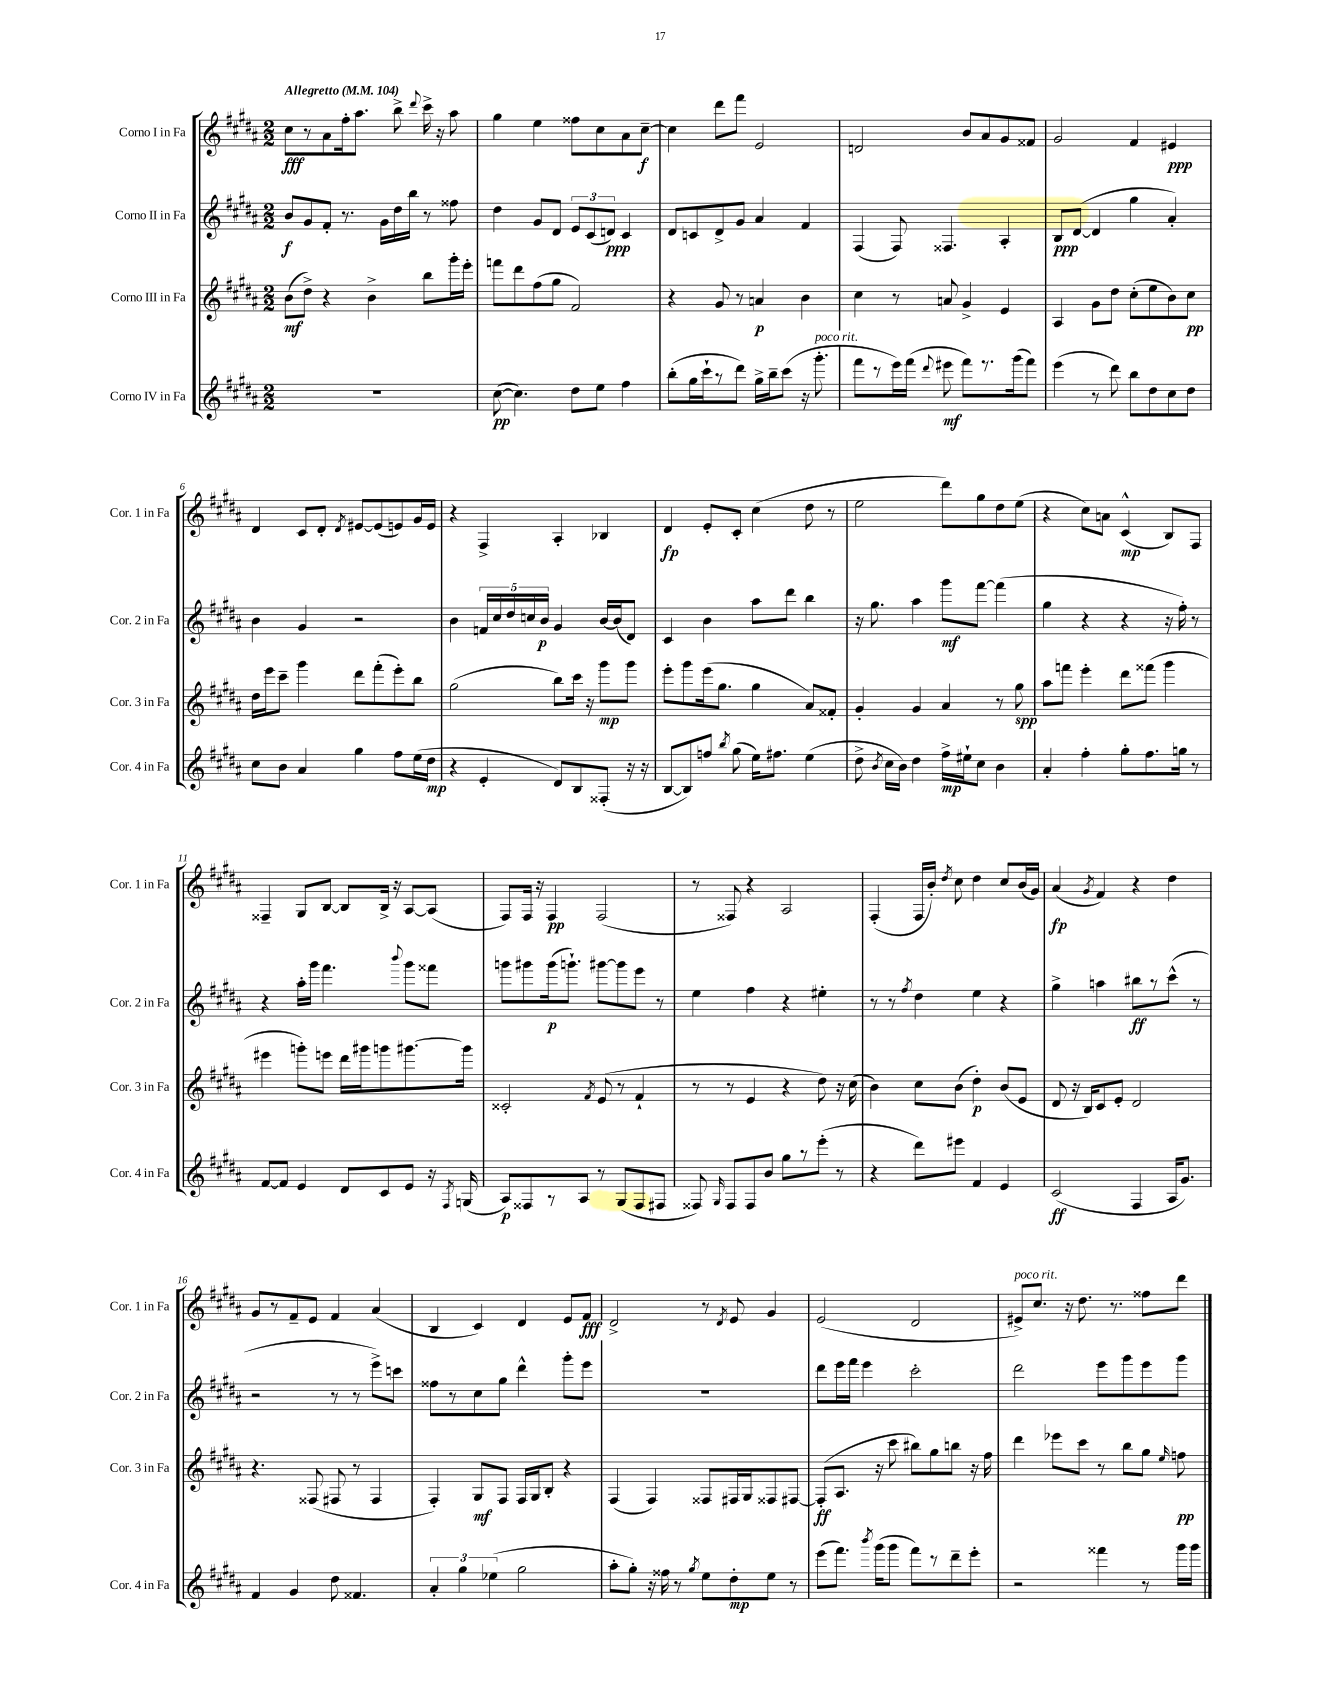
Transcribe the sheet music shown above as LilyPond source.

<<
\new StaffGroup <<
\new Staff = "s0" \with { instrumentName = "Corno I in Fa" shortInstrumentName = "Cor. 1 in Fa" } {
    \clef treble \key b \major \numericTimeSignature \time 2/2 \tempo "Allegretto" 4 = 104
    \autoBeamOff cis''8[\fff r8 ais'8 fis''16-. ais''8.] b''8-> \appoggiatura { dis'''8 } cis'''16-> r16 ais''8 |
    gis''4 e''4 fisis''8[ cis''8 ais'8 cis''8]~--\f |
    cis''4 dis'''8[ fis'''8] e'2 |
    d'2 b'8[ ais'8 gis'8 fisis'8] |
    gis'2 fis'4 eis'4\ppp |
    dis'4 cis'8[ dis'8]-. \acciaccatura { dis'8 } eis'8[~ eis'8( e'8) gis'16 e'16] |
    r4 fis4-> ais4-. bes4 |
    dis'4\fp e'8[-. cis'8]-. cis''4( dis''8 r8 |
    e''2 dis'''8[) gis''8 dis''8 e''8]( |
    r4 cis''8[) a'8] cis'4-^\mp( b8[) fis8] |
    fisis4-- gis8[ b8]~ b8[ b16]-> r16 ais8[~ ais8]( |
    fis8[) fis16] r16 fis4\pp fis2( |
    r8 fisis8) r4 ais2 |
    fis4-.( fis16[ b'16]-.) \acciaccatura { dis''8 } cis''8 dis''4 cis''8[ b'16( gis'16]) |
    ais'4\fp( \acciaccatura { gis'8 } fis'4) r4 dis''4 |
    gis'8[ r8 fis'8-- e'8] fis'4 ais'4( |
    b4 cis'4) dis'4 e'8[ fis'8]\fff |
    dis'2-> r8 \acciaccatura { dis'8 } e'8 gis'4 |
    e'2( dis'2 |
    eis'8[->^\markup { \italic "poco rit." }) cis''8.] r16 dis''8. r8. fisis''8[ dis'''8] \bar "|." |
}
\new Staff = "s1" \with { instrumentName = "Corno II in Fa" shortInstrumentName = "Cor. 2 in Fa" } {
    \clef treble \key b \major \numericTimeSignature \time 2/2
    \autoBeamOff b'8[\f gis'8 fis'8]-. r8. gis'16[ dis''16 b''16] r8 fisis''8 |
    dis''4 gis'8[ dis'8] \tuplet 3/2 { e'8[ cis'8( d'8]\ppp) } cis'4 |
    dis'8[ c'8 dis'8-> gis'8] ais'4 fis'4 |
    fis4( fis8) fisis4. ais4-. |
    b8[\ppp dis'8]~( dis'4 gis''4 ais'4-.) |
    b'4 gis'4 r2 |
    b'4 \tuplet 5/4 { f'16[ cis''16 dis''16 c''16 b'16]\p } gis'4 b'16[~ b'16( dis'8]) |
    cis'4 b'4 ais''8[ dis'''8] b''4 |
    r16 gis''8. ais''4 gis'''8[\mf fis'''8]~ fis'''4( |
    gis''4 r4 r4 r16 fis''16-.) r8 |
    r4 ais''16[-. gis'''16] fis'''4. \appoggiatura { b'''8 } gis'''8[ fisis'''8] |
    g'''8[ gis'''8 gis'''16\p( g'''8.]-!) gis'''8[~ gis'''8 e'''8] r8 |
    e''4 fis''4 r4 eis''4-. |
    r8 r8 \acciaccatura { fis''8 } dis''4 e''4 r4 |
    gis''4-> a''4 bis''8[\ff r8 cis'''8]-^( r8 |
    r2 r8 r8 e'''8[->) c'''8] |
    fisis''8[ r8 cis''8 gis''8] dis'''4-^ gis'''8[-. e'''8] |
    R1 |
    dis'''8[ e'''16 fis'''16] e'''4 cis'''2-. |
    dis'''2 e'''8[ gis'''8 e'''8 gis'''8] \bar "|." |
}
\new Staff = "s2" \with { instrumentName = "Corno III in Fa" shortInstrumentName = "Cor. 3 in Fa" } {
    \clef treble \key b \major \numericTimeSignature \time 2/2
    \autoBeamOff b'8[\mf( dis''8]->) r4 b'4-> b''8[ gis'''16-. e'''16]-. |
    f'''8[ dis'''8 fis''8( gis''8] fis'2) |
    r4 gis'8 r8 a'4\p b'4 |
    cis''4 r8 a'8 gis'4-> e'4 |
    ais4 gis'8[ dis''8] cis''8[-.( e''8 b'8) cis''8]\pp |
    dis''16[ e'''16 cis'''8]-- gis'''4 dis'''8[ fis'''8-.( e'''8-.) b''8] |
    gis''2( b''8[) cis'''16] r16 gis'''8[\mp gis'''8] |
    e'''8[-. gis'''8 e'''16( gis''8.] gis''4 ais'8[) fisis'8]-. |
    gis'4-. gis'4 ais'4 r8 gis''8\spp |
    ais''8[ f'''8] e'''4-. dis'''8[ fisis'''8]( gis'''4 |
    eis'''4 g'''8[-.) e'''8] dis'''16[ gis'''16 g'''8 gis'''8.~ gis'''16] |
    cisis'2-. \acciaccatura { fis'8 } e'8( r8 fis'4-! |
    r8 r8 e'4 r4 dis''8) r16 cis''16( |
    b'4) cis''8[ b'8]( dis''4-.\p) b'8[( e'8] |
    dis'8 r16 b16[) cis'8 e'8]-. dis'2 |
    r4. fisis8( fis8 r8 fis4 |
    fis4-.) gis8[\mf fis8] fis16[ gis16 b8]-. r4 |
    fis4( fis4) fisis8[ fis16 gis16 fisis8 fis8]~ |
    fis8[-.\ff( ais8.] r16 cis'''8 bis''8[) gis''8 b''8] r16 fis''16 |
    dis'''4 ees'''8[ cis'''8] r8 b''8[ gis''8] \grace { e''16 } f''8\pp \bar "|." |
}
\new Staff = "s3" \with { instrumentName = "Corno IV in Fa" shortInstrumentName = "Cor. 4 in Fa" } {
    \clef treble \key b \major \numericTimeSignature \time 2/2
    \autoBeamOff R1 |
    cis''8~\pp( cis''4.) dis''8[ e''8] fis''4 |
    b''8[-.( gis''16 cis'''16-! r8 dis'''8]) gis''16[-> b''16-- cis'''8]( r16 gis'''8.-.^\markup { \italic "poco rit." } |
    fis'''8[ r8 e'''16) fis'''16]( \appoggiatura { dis'''8 } eis'''8\mf fis'''8[) r8. gis'''16( fis'''8]) |
    e'''4( r8 dis'''8) b''8[ dis''8 cis''8 dis''8] |
    cis''8[ b'8] ais'4 gis''4 fis''8[ e''16( dis''16]\mp |
    r4 e'4-. dis'8[) b8 fisis8]-.( r16 r16 |
    b8[~ b8) f''8] \acciaccatura { b''8 } gis''8( e''16[) fis''8.] e''4( |
    dis''8-> \acciaccatura { b'8 } cis''16[ b'16]) dis''4 fis''16[->\mp eis''16-! cis''8] b'4 |
    ais'4-. fis''4-. gis''8[-. fis''8. g''16] r8 |
    fis'8[~ fis'8] e'4 dis'8[ cis'8 e'8] r16 \acciaccatura { fis8 } g16( |
    ais8[\p) fisis8 r8 ais8] r8 gis8[( fisis8 fis8] |
    fisis8) \grace { gis16 } fisis8[ fisis8 b'8] gis''8[ r8 e'''8]-.( r8 |
    r4 dis'''8[) eis'''8] fis'4 e'4 |
    cis'2\ff( fis4 ais16[ gis'8.]) |
    fis'4 gis'4 dis''8 fisis'4. |
    \tuplet 3/2 { ais'4-. gis''4 ees''4( } gis''2 |
    ais''8[-. gis''8]-.) r16 fisis''16 r8 \acciaccatura { gis''8 } e''8[ dis''8-.\mp e''8] r8 |
    e'''8[( fis'''8.]) \acciaccatura { b'''8 } gis'''16[( gis'''8] fis'''8[) r8 dis'''8-- e'''8]-. |
    r2 fisis'''4 r8 gis'''16[ gis'''16] \bar "|." |
}
>>
>>
